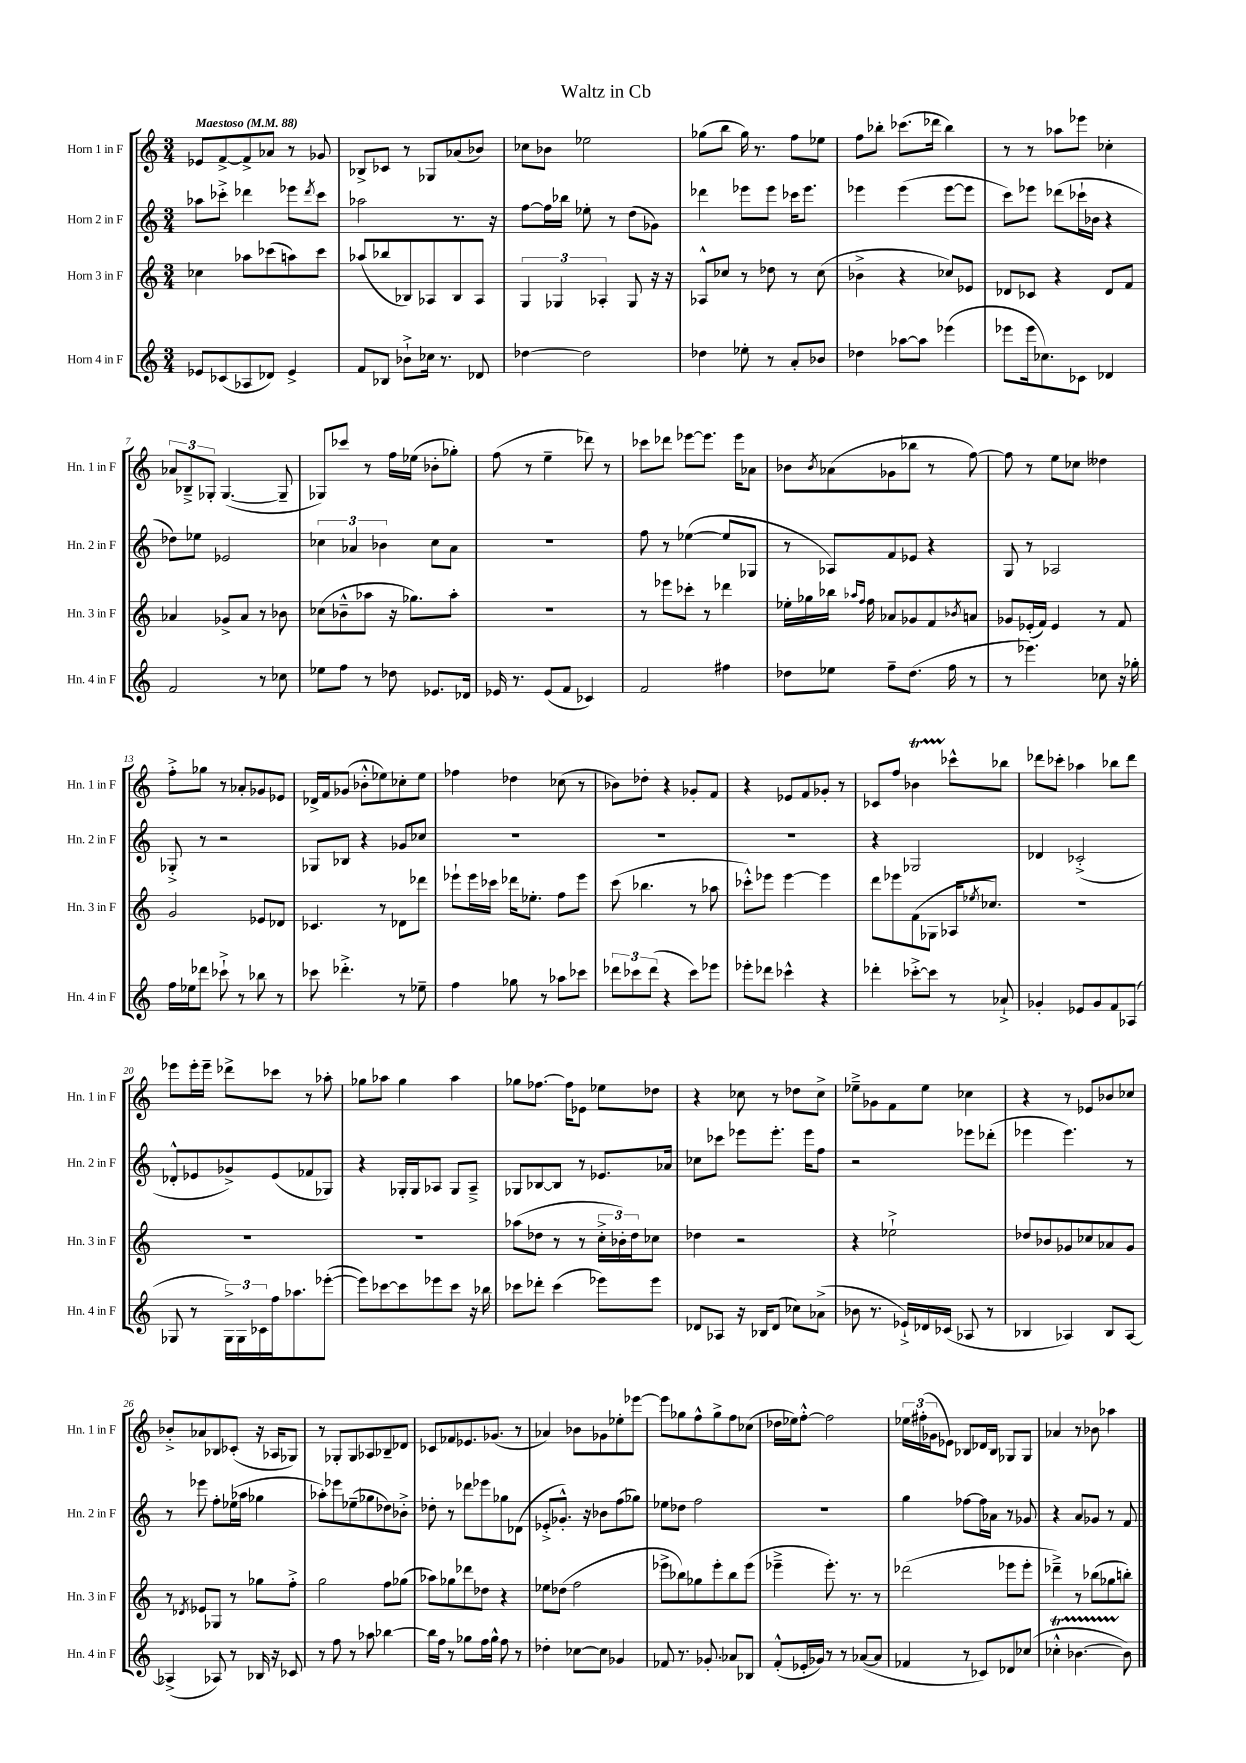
\header { title = "Waltz in Cb" }
<<
\new StaffGroup <<
\new Staff = "s0" \with { instrumentName = "Horn 1 in F" shortInstrumentName = "Hn. 1 in F" } {
    \clef treble \key c \major \numericTimeSignature \time 3/4 \tempo "Maestoso" 4 = 88
    ees'8 f'8~-> f'8-> aes'8 r8 ges'8 |
    bes8-> ces'8 r8 ges8 aes'8( bes'8) |
    ces''8 bes'8 ees''2 |
    ges''8( b''8 ges''16) r8. f''8 ees''8 |
    f''8 bes''8-. ces'''8.( des'''16 bes''4) |
    r8 r8 aes''8 ees'''8 ces''4-. |
    \tuplet 3/2 { aes'8 bes8---> ges8-. } ges4.~( ges8-- |
    ges8) ces'''8 r8 f''16 ees''16( bes'8-. ges''8-.) |
    f''8( r8 e''4-- des'''8) r8 |
    ces'''8 des'''8 ees'''8~ ees'''8. ees'''16 aes'8 |
    bes'8 \acciaccatura { bes'8 } aes'8( ges'8 bes''8 r8 f''8~) |
    f''8 r8 e''8 ces''8 deses''4 |
    f''8-.-> ges''8 r8 aes'8-. ges'8 ees'8 |
    des'16-> f'16 ges'8( bes'8-.-^ ees''8) ces''8-. ees''8 |
    fes''4 des''4 ces''8( r8 |
    bes'8) des''8-. r4 ges'8-. f'8 |
    r4 ees'8 f'8 ges'8-. r8 |
    ces'8 f''8 bes'4\startTrillSpan ces'''8-^\stopTrillSpan bes''8 |
    des'''8 ces'''8-. aes''4 bes''8 des'''8 |
    ees'''8 ees'''16-. ees'''16-- des'''8-> ces'''8 r8 aes''8-. |
    ges''8 aes''8 ges''4 aes''4 |
    ges''8 fes''8.~ fes''16 ees'8 ees''8 des''8 |
    r4 ces''8 r8 des''8 ces''8-> |
    ees''8---> ges'8 f'8 ees''8 ces''4 |
    r4 r8 ees'8 bes'8 ces''8 |
    bes'8-.-> aes'8 bes8 ces'8-.( r16 aes16 ges8) |
    r8 ges8-. ges8 aes8 bes8-- des'8 |
    ces'8 fes'8 ees'8. ges'8.( r8 |
    aes'4) bes'8 ges'8 ees''8-. ees'''8~ |
    ees'''8 ges''8 f''8-^ ges''8-> f''8 ces''8( |
    des''16 ees''16) f''8~-.-^ f''2 |
    \tuplet 3/2 { ees''16 fis''16-.( ges'16 } ees'8) bes8 des'16 bes16 ges8 ges8 |
    aes'4 r8 bes'8 aes''4 \bar "|." |
}
\new Staff = "s1" \with { instrumentName = "Horn 2 in F" shortInstrumentName = "Hn. 2 in F" } {
    \clef treble \key c \major \numericTimeSignature \time 3/4
    aes''8 ces'''8-.-> des'''4 ees'''8 \acciaccatura { des'''8 } ces'''8 |
    aes''2 r8. r16 |
    f''8~ f''16 bes''16 ees''8-. r8 d''8( ges'8) |
    des'''4 ees'''8 ees'''8 ces'''16 ees'''8. |
    ees'''4 ees'''4( ees'''8~ ees'''8 |
    c'''8) ees'''8 des'''8( ces'''16-! bes'16 r4 |
    des''8) ees''8 ees'2 |
    \tuplet 3/2 { ces''4 aes'4 bes'4 } ces''8 aes'8 |
    R2. |
    f''8 r8 ees''4~( ees''8 ges8 |
    r8 aes8) f'8 ees'8 r4 |
    g8 r8 aes2 |
    ges8-.-> r8 r2 |
    ges8 bes8 r4 ges'8 ces''8 |
    R2. |
    R2. |
    R2. |
    r4 ges2 |
    des'4 ces'2-.->( |
    des'8-.-^ ees'8 ges'8->) ees'8( fes'8 ges8) |
    r4 ges16-. ges16 aes8 ges8 aes8---> |
    ges8 bes8~ bes8 r8 ees'8. aes'16 |
    ces''8 ces'''8 ees'''8 ees'''8.-. ees'''16 f''8 |
    r2 ees'''8 des'''8-.( |
    ees'''4 ees'''4.) r8 |
    r8 ees'''8 f''8-. ees''16( aes''16 ges''4 |
    aes''8-.) ees'''8 ees''8--( ges''8 des''8) bes'8-.-> |
    des''8-. r8 des'''8 ees'''8 ges''8 des'8( |
    ees'8-.-> ges'8.-.-^) r16 bes'8 f''8( ges''8) |
    ees''8 des''8 f''2 |
    R2. |
    g''4 fes''8~ fes''16 aes'16 r8 ges'8 |
    r4 a'8 ges'8 r8 f'8 \bar "|." |
}
\new Staff = "s2" \with { instrumentName = "Horn 3 in F" shortInstrumentName = "Hn. 3 in F" } {
    \clef treble \key c \major \numericTimeSignature \time 3/4
    ces''4 aes''8 ces'''8( a''8) ces'''8 |
    aes''8( bes''8 bes8) aes8 bes8 aes8 |
    \tuplet 3/2 { g4 ges4 aes4-. } ges8 r16 r16 |
    aes8-^ ces''8 r8 des''8 r8 ces''8( |
    bes'4-> r4 ces''8) ees'8 |
    des'8 ces'8 r4 des'8 f'8 |
    aes'4 ges'8-> aes'8 r8 bes'8 |
    ces''8( bes'8---^ aes''8 r16 ges''8.) aes''8-. |
    R2. |
    r8 ees'''8 ces'''8-. r8 des'''4 |
    ees''16-. ges''16 bes''16 \grace { aes''16 f''16 } f''16 aes'8 ges'8 f'8 \acciaccatura { bes'8 } a'8 |
    ges'8 ees'16-.( f'16) ees'4 r8 f'8 |
    g'2 ees'8 des'8 |
    ces'4. r8 des'8 des'''8 |
    ees'''8-! ees'''16 ces'''16 des'''16 ees''8.-. f''8 ees'''8 |
    c'''8( bes''4. r8 aes''8 |
    ces'''8-.-^) ees'''8 ees'''4~ ees'''4 |
    d'''8 ees'''8 f'8( ges8 aes16 \acciaccatura { ees''8 } ces''8.) |
    R2. |
    R2. |
    R2. |
    aes''8( des''8 r8 r8 \tuplet 3/2 { c''16-.-> bes'16-.) des''16 } ces''8 |
    des''4 r2 |
    r4 ees''2-!-> |
    des''8 bes'8 ges'8 ces''8 aes'8 ges'8 |
    r8 \acciaccatura { des'8 } ees'8 ges8 r8 ges''8 f''8-.-> |
    g''2 f''8 ges''8( |
    aes''8) ges''8 des'''8 des''8 r4 |
    ees''8 des''8( f''2 |
    ees'''8-> bes''8) ges''8 ees'''8-. bes''8 ees'''8( |
    ees'''4---> ees'''8.-.) r8. r8 |
    des'''2( ees'''8 ees'''8-. |
    des'''4--->) r8 bes''8( ges''8 b''8-.) \bar "|." |
}
\new Staff = "s3" \with { instrumentName = "Horn 4 in F" shortInstrumentName = "Hn. 4 in F" } {
    \clef treble \key c \major \numericTimeSignature \time 3/4
    ees'8 ces'8( aes8 des'8) ees'4-> |
    f'8 bes8 bes'8-!-> ces''16 r8. des'8 |
    des''4~ des''2 |
    des''4 ees''8-. r8 a'8-. bes'8 |
    des''4 aes''8~ aes''8 ees'''4( |
    ees'''8 ees'''16 ces''8.) ces'8 des'4 |
    f'2 r8 ces''8 |
    ees''8 f''8 r8 des''8 ees'8. des'16 |
    ees'16 r8. ees'8( f'8 ces'4) |
    f'2 fis''4 |
    des''8 ees''8 f''8-- des''8.( f''16 r8 |
    r8 ees'''4.) ces''8 r16 ges''16-. |
    f''16 ees''16 des'''8 ces'''8-!-> r8 bes''8 r8 |
    ces'''8 des'''4.-.-> r8 ees''8-- |
    f''4 ges''8 r8 aes''8 ces'''8 |
    \tuplet 3/2 { des'''8 ces'''8 des'''8( } r4 ces'''8) ees'''8 |
    ees'''8-. des'''8 ces'''4-^ r4 |
    des'''4-. ces'''8~-.-> ces'''8 r8 aes'8-!-> |
    ges'4-. ees'8 ges'8 f'8 aes8( |
    ges8 r8 \tuplet 3/2 { ges16->) ges16 ces'16 } f''16 aes''8. ees'''8~-.( |
    ees'''8) ces'''8~ ces'''8 ees'''8 ces'''8 r16 bes''16 |
    ces'''8 des'''8-. ces'''4( ees'''8) ees'''8 |
    des'8 aes8 r16 bes16 des'8( ces''8) aes'8->( |
    bes'8 r8. ees'16-!->) des'16 ces'16( aes8 r8 |
    bes4 aes4) bes8 aes8~ |
    aes4->( aes8) r8 bes16 r16 ces'8 |
    r8 f''8 r8 aes''8 bes''4~ |
    bes''16 f''16 r8 ges''8 f''16 ges''16-^ f''8 r8 |
    des''4-. ces''8~ ces''8 ges'4 |
    fes'8 r8. ges'8.-. aes'8 bes8 |
    f'8-.-^( ees'16-. ges'16) r8 r8 aes'8~( aes'8 |
    fes'4 r8 ces'8) des'8 ces''8( |
    ces''4-.-^\startTrillSpan bes'4.~ bes'8\stopTrillSpan) \bar "|." |
}
>>
>>
